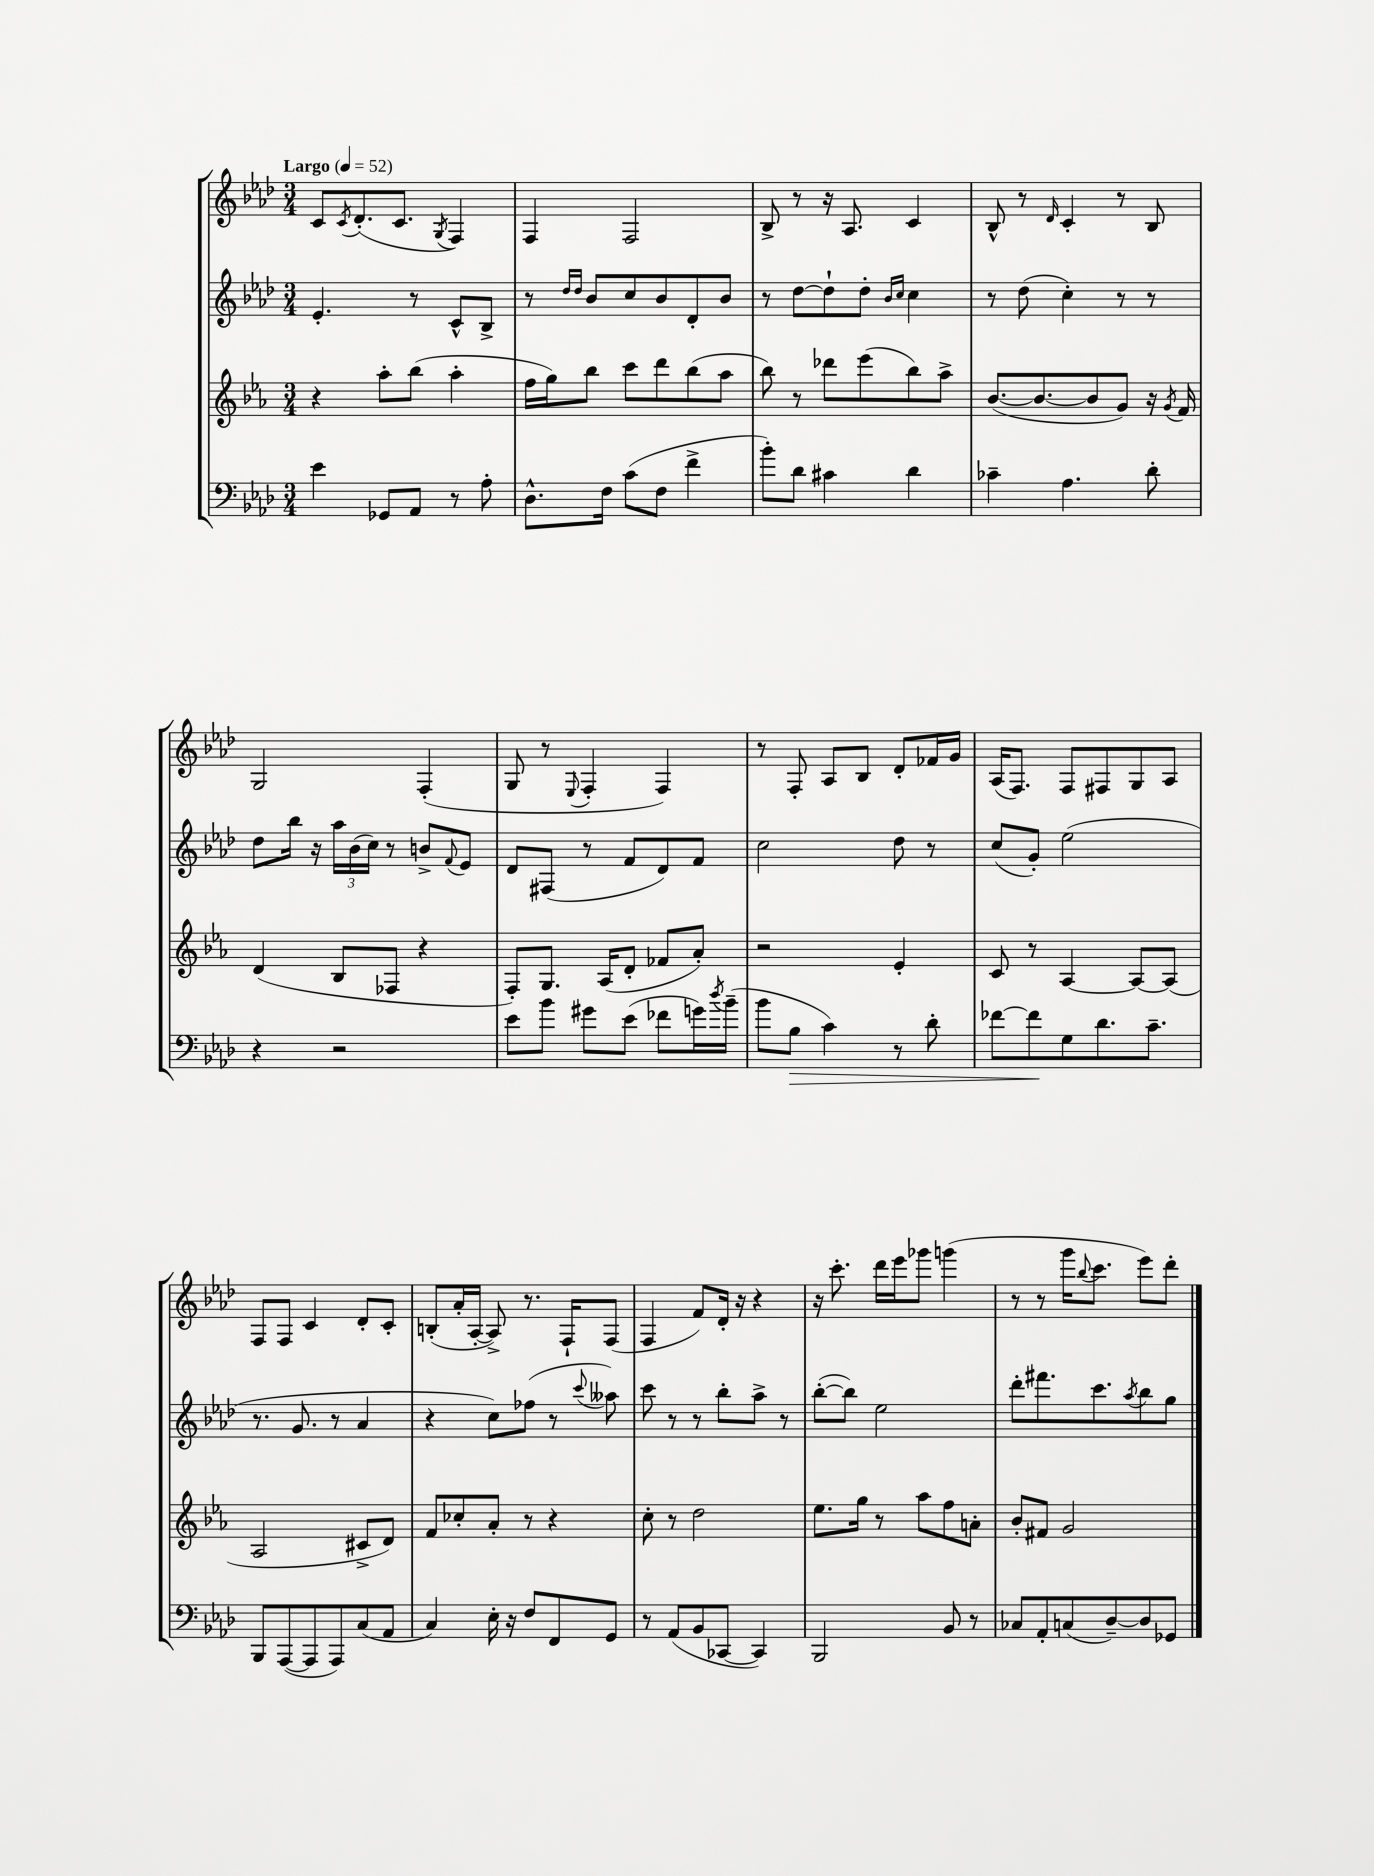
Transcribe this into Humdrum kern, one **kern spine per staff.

**kern	**kern	**kern	**kern
*staff4	*staff3	*staff2	*staff1
*clefF4	*clefG2	*clefG2	*clefG2
*k[b-e-a-d-]	*k[b-e-a-]	*k[b-e-a-d-]	*k[b-e-a-d-]
*M3/4	*M3/4	*M3/4	*M3/4
*MM52	*MM52	*MM52	*MM52
4e-	4r	4.e-'	8c
.	.	.	8qc
.	.	.	(8.d-'
8GG-	8aa-'	.	.
.	.	.	8.c
8AA-	(8bb-	8r	.
.	.	.	8qG
8r	4aa-'	8c^^	4F)
8A-'	.	8B-^	.
=	=	=	=
8.D-^^	16ff	8r	4F
.	16gg)	.	.
.	.	16qqdd-	.
.	.	16qqdd-	.
.	8bb-	8b-	.
16F	.	.	.
(8c	8ccc	8cc	2F
8F	8ddd	8b-	.
4f^	(8bb-	8d-'	.
.	8aa-	8b-	.
=	=	=	=
8b-')	8bb-)	8r	8B-^
8d-	8r	[8dd-	8r
4c#	8ddd-	8dd-`]	16r
.	.	.	8.A-
.	(8eee-	8dd-'	.
.	.	16qqb-	.
.	.	16qqcc	.
4d-	8bb-)	4cc	4c
.	8aa-^	.	.
=	=	=	=
4c-~	([8.b-	8r	8B-^^
.	.	(8dd-	8r
.	8.b-_	.	.
.	.	.	16qqd-
4.A-	.	4cc')	4c'
.	8b-]	.	.
.	8g)	8r	8r
8d-'	16r	8r	8B-
.	8qg	.	.
.	16f	.	.
=	=	=	=
4r	(4d	8dd-	2G
.	.	16bb-	.
.	.	16r	.
2r	8B-	24aa-	.
.	.	(24b-	.
.	.	24cc)	.
.	8F-	8r	.
.	4r	8b^	(4F'
.	.	8qqf	.
.	.	8e-	.
=	=	=	=
8e-	8F')	8d-	8G
8b-	8.G	(8F#	8r
.	.	.	8qqE-
8g#	.	8r	4F'
.	(16A-	.	.
(8e-	8d'	8f	.
8f-	8f-	8d-)	4F)
16g)	8a-')	8f	.
8qdd-	.	.	.
(16b-~	.	.	.
=	=	=	=
8b-	2r	2cc	8r
8B-	.	.	8F'
4c)	.	.	8A-
.	.	.	8B-
8r	4e-'	8dd-	8d-'
8d-'	.	8r	16f-
.	.	.	16g
=	=	=	=
[8f-	8c	(8cc	(16A-
.	.	.	8.F)
8f-]	8r	8g')	.
8G	[4A-	(2ee-	8F
8.d-	.	.	8F#
.	8A-_	.	8G
8.c~	.	.	.
.	(8A-]	.	8A-
=	=	=	=
8BBB-	2A-	8.r	8F
([8AAA-	.	.	8F
.	.	8.g	.
8AAA-]	.	.	4c
8AAA-)	.	8r	.
(8C	8c#^	4a-	8d-'
8AA-	8d)	.	8c'
=	=	=	=
4C)	8f	4r	(8B'
.	8cc-'	.	16a-'
.	.	.	[16A-'
16E-'	8a-'	8cc)	8A-^])
16r	.	.	.
8F	8r	(8ff-	8.r
8FF	4r	8r	.
.	.	.	16F`
.	.	8qqccc	.
8GG	.	8aa--)	(8F
=	=	=	=
8r	8cc'	8ccc	4F
(8AA-	8r	8r	.
8BB-	2dd	8r	8f)
[8CC-	.	8bb-'	16d-'
.	.	.	16r
4CC-])	.	8aa-^	4r
.	.	8r	.
=	=	=	=
2BBB-	8.ee-	([8bb-'	16r
.	.	.	8.ccc'
.	.	8bb-])	.
.	16gg	.	.
.	8r	2ee-	16ddd-
.	.	.	16eee-
.	8aa-	.	8ggg-
8BB-	8ff	.	(4ggg
8r	8a'	.	.
=	=	=	=
8C-	8b-'	8ddd-'	8r
8AA-'	8f#	8.fff#	8r
(8C	2g	.	16ggg
.	.	.	8qqbb-
.	.	8.ccc	8.ccc
[8D-~)	.	.	.
.	.	8qaa-	.
8D-]	.	8bb-	8eee-)
8GG-	.	8gg	8ddd-'
==	==	==	==
*-	*-	*-	*-
